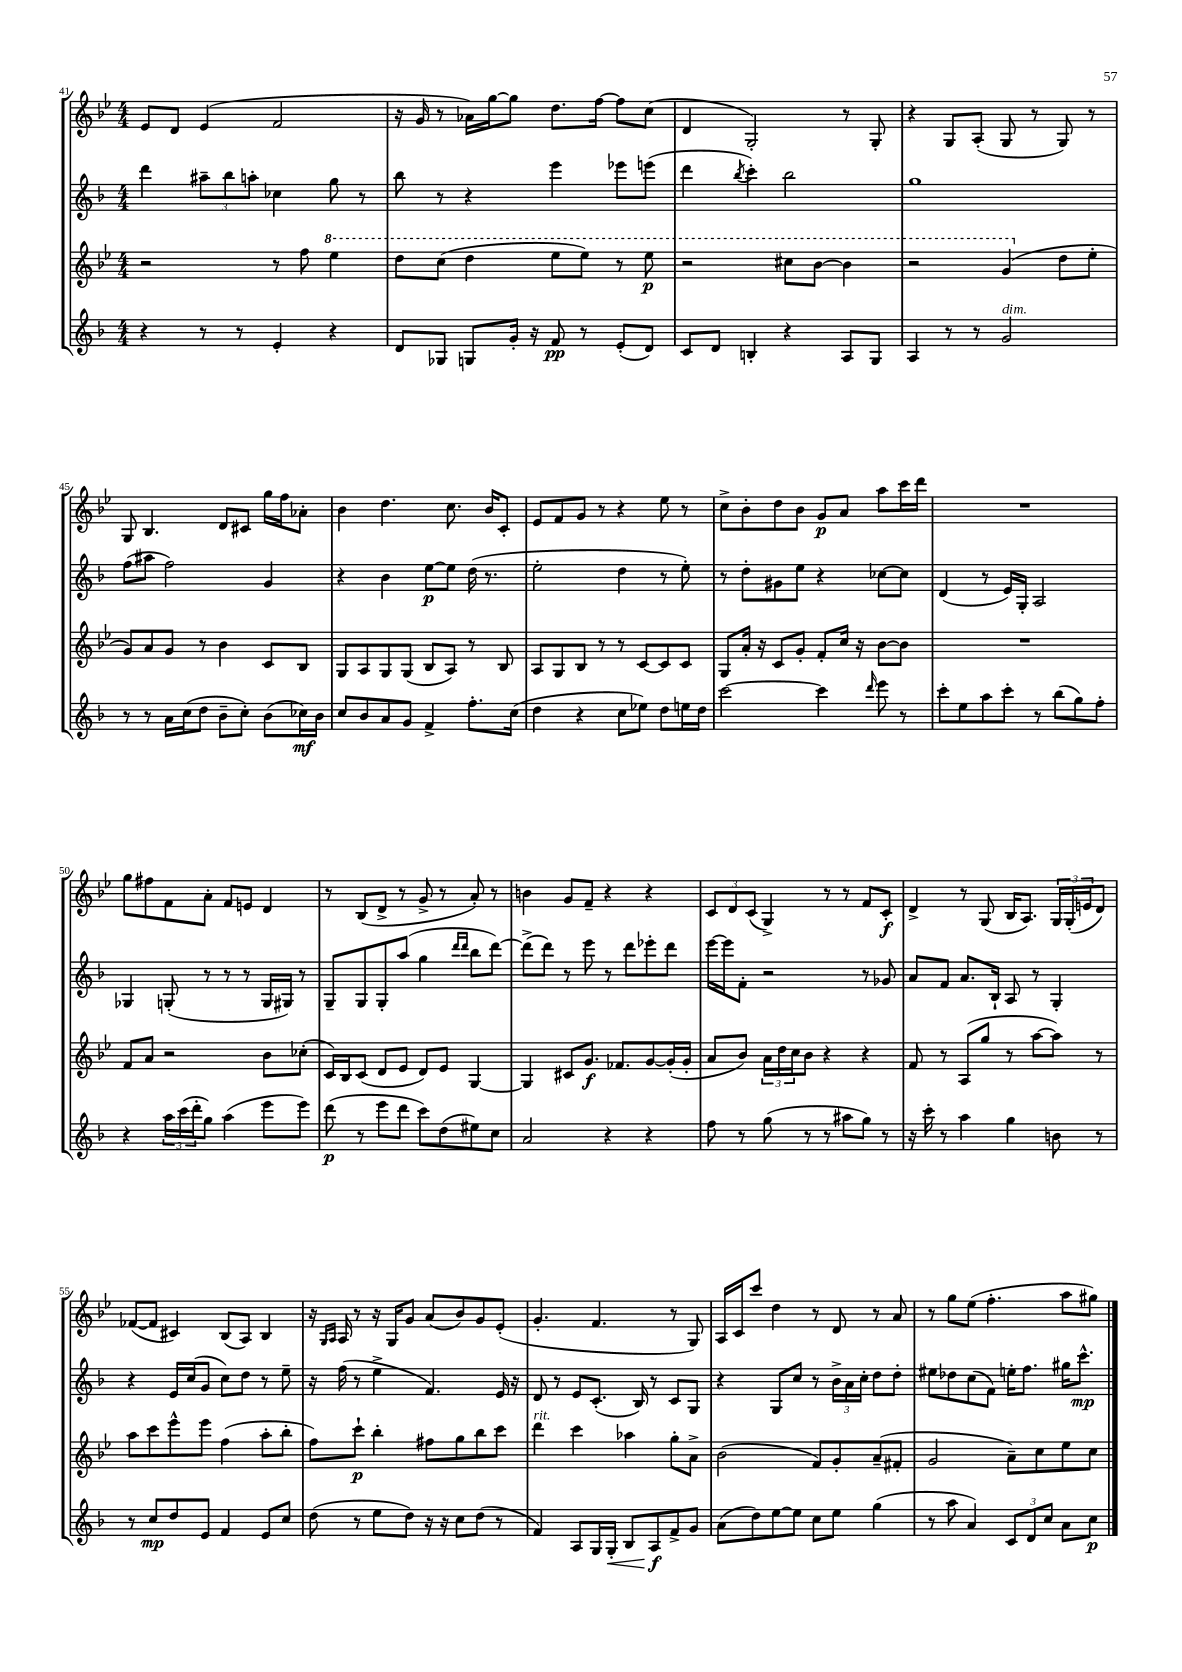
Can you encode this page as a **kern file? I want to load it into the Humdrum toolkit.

**kern	**kern	**kern	**kern
*staff4	*staff3	*staff2	*staff1
*clefG2	*clefG2	*clefG2	*clefG2
*k[b-]	*k[b-e-]	*k[b-]	*k[b-e-]
*M4/4	*M4/4	*M4/4	*M4/4
4r	2r	4ddd	8e-
.	.	.	8d
8r	.	12aa#~	(4e-
.	.	12bb-	.
8r	.	.	.
.	.	12aa'	.
4e'	8r	4cc-	2f
.	8ff	.	.
4r	4eee-	8gg	.
.	.	8r	.
=	=	=	=
8d	8ddd	8bb-	16r
.	.	.	16g
8G-	(8ccc	8r	8r
8G	4ddd	4r	16a-)
.	.	.	[16gg
16g'	.	.	8gg]
16r	.	.	.
8f	8eee-	4eee	8.dd
8r	8eee-)	.	.
.	.	.	[16ff
(8e'	8r	8eee-	8ff]
8d)	8eee-	(8eee	(8cc
=	=	=	=
8c	2r	4ddd	4d
8d	.	.	.
.	.	8qbb-	.
4B'	.	4ccc')	2G')
4r	8ccc#	2bb-	.
.	[8bb-	.	.
8A	4bb-]	.	8r
8G	.	.	8G'
=	=	=	=
4A	2r	1gg	4r
8r	.	.	8G
8r	.	.	(8A'
2g	(4gg	.	8G
.	.	.	8r
.	8dd	.	8G)
.	8ee-'	.	8r
=	=	=	=
8r	8g)	(8ff	8G
8r	8a	8aa#	4.B-
16a	8g	2ff)	.
(16cc	.	.	.
8dd	8r	.	.
8b-~	4b-	.	8d
8cc')	.	.	8c#
(8b-	8c	4g	16gg
.	.	.	16ff
16cc-)	8B-	.	8a-'
16b-	.	.	.
=	=	=	=
8cc	8G	4r	4b-
8b-	8A	.	.
8a	8G	4b-	4.dd
8g	(8G	.	.
4f^	8B-	[8ee	.
.	8A)	8ee]	8.cc
8.ff'	8r	(16dd	.
.	.	8.r	16b-
.	8B-	.	8c'
(16cc	.	.	.
=	=	=	=
4dd	8A	2ee'	8e-
.	8G	.	8f
4r	8B-	.	8g
.	8r	.	8r
8cc	8r	4dd	4r
8ee-)	[8c	.	.
8dd	8c]	8r	8ee-
16ee	8c	8ee')	8r
16dd	.	.	.
=	=	=	=
[2ccc	8G	8r	8cc^
.	16a'	8dd'	8b-'
.	16r	.	.
.	8c	8g#	8dd
.	8g'	8ee	8b-
4ccc]	8f'	4r	8g
.	16cc	.	8a
.	16r	.	.
16qqddd	.	.	.
8eee	[8b-	[8cc-	8aa
8r	8b-]	8cc-]	16ccc
.	.	.	16ddd
=	=	=	=
8ccc'	1r	(4d	1r
8ee	.	.	.
8aa	.	8r	.
8ccc'	.	16e)	.
.	.	16G'	.
8r	.	2A	.
(8bb-	.	.	.
8gg)	.	.	.
8ff'	.	.	.
=	=	=	=
4r	8f	4G-	8gg
.	8a	.	8ff#
24aa	2r	(8G'	8f
(24ccc	.	.	.
24ddd'	.	.	.
8gg)	.	8r	8a'
(4aa	.	8r	8f
.	.	8r	8e
8eee	8b-	16G	4d
.	.	16G#)	.
8eee)	(8cc-'	8r	.
=	=	=	=
(8ddd	16c)	8G~	8r
.	16B-	.	.
8r	(8c	8G	(8B-
8eee	8d	8G'	8d^
8ddd	8e-	(8aa	8r
8ccc)	8d)	4gg	8g^
(8dd	8e-	.	8r
.	.	16qqddd	.
.	.	16qqddd	.
8ee#)	[4G	8bb-	8a')
8cc	.	[8ddd)	8r
=	=	=	=
2a	4G]	(8ddd^]	4b
.	.	8ddd)	.
.	8c#	8r	8g
.	8.g	8eee	8f~
4r	.	8r	4r
.	8.f-	.	.
.	.	8ddd	.
4r	[8g	8eee-'	4r
.	(16g']	8ddd	.
.	16g'	.	.
=	=	=	=
8ff	8a	[16eee	12c
.	.	16eee]	.
.	.	.	12d
8r	8b-)	8f'	.
.	.	.	(12c
(8gg	24a	2r	4G^)
.	24dd	.	.
.	24cc	.	.
8r	8b-	.	.
8r	4r	.	8r
8aa#	.	.	8r
8gg)	4r	8r	8f
8r	.	8g-	8c'
=	=	=	=
16r	8f	8a	4d^
16ccc'	.	.	.
8r	8r	8f	.
4aa	(8A	8.a	8r
.	8gg	.	(8G
.	.	16B-`	.
4gg	8r	8A	16B-
.	.	.	8.A)
.	[8aa	8r	.
8b	8aa])	4G'	24G
.	.	.	(24G'
.	.	.	24e
8r	8r	.	8d)
=	=	=	=
8r	8aa	4r	([8f-
8cc	8ccc	.	8f-]
8dd	8eee-^^	16e	4c#)
.	.	(16cc	.
8e	8eee-	8g	.
4f	(4ff	8cc)	(8B-
.	.	8dd	8A)
8e	8aa'	8r	4B-
8cc	8bb-'	8ee~	.
=	=	=	=
(8dd	8ff)	16r	16r
.	.	.	16qqG
.	.	.	16qqA
.	.	(16ff	16A
8r	8ccc`	8r	8r
8ee	4bb-'	4ee^	16r
.	.	.	16G
8dd)	.	.	8g
16r	8ff#	4.f)	(8a
16r	.	.	.
8cc	8gg	.	8b-)
(8dd	8bb-	.	8g
8r	8ccc	16e	(8e-'
.	.	16r	.
=	=	=	=
4f)	4ddd	8d	4.g'
.	.	8r	.
8A	4ccc	8e	.
16G	.	(8.c'	4.f
16G'	.	.	.
8B-	4aa-	.	.
.	.	16B-)	.
8A	.	8r	.
8f^	8gg'	8c	8r
8g	8a^	8G	8G)
=	=	=	=
(8a	(2b-	4r	16A
.	.	.	16c
8dd)	.	.	8ccc
[8ee	.	8G	4dd
8ee]	.	8cc	.
8cc	8f)	8r	8r
8ee	8g'	24b-^	8d
.	.	24a	.
.	.	24cc'	.
(4gg	(8a~	8dd	8r
.	8f#'	8dd'	8a
=	=	=	=
8r	2g	8ee#	8r
8aa	.	8dd-	8gg
4a)	.	(8cc	(8ee-
.	.	8f)	4.ff'
12c	8a~)	16ee'	.
.	.	8.ff	.
12d	.	.	.
.	8cc	.	.
12cc	.	.	.
8a	8ee-	16gg#	8aa
.	.	8.ccc^^	.
8cc	8cc	.	8gg#)
==	==	==	==
*-	*-	*-	*-
